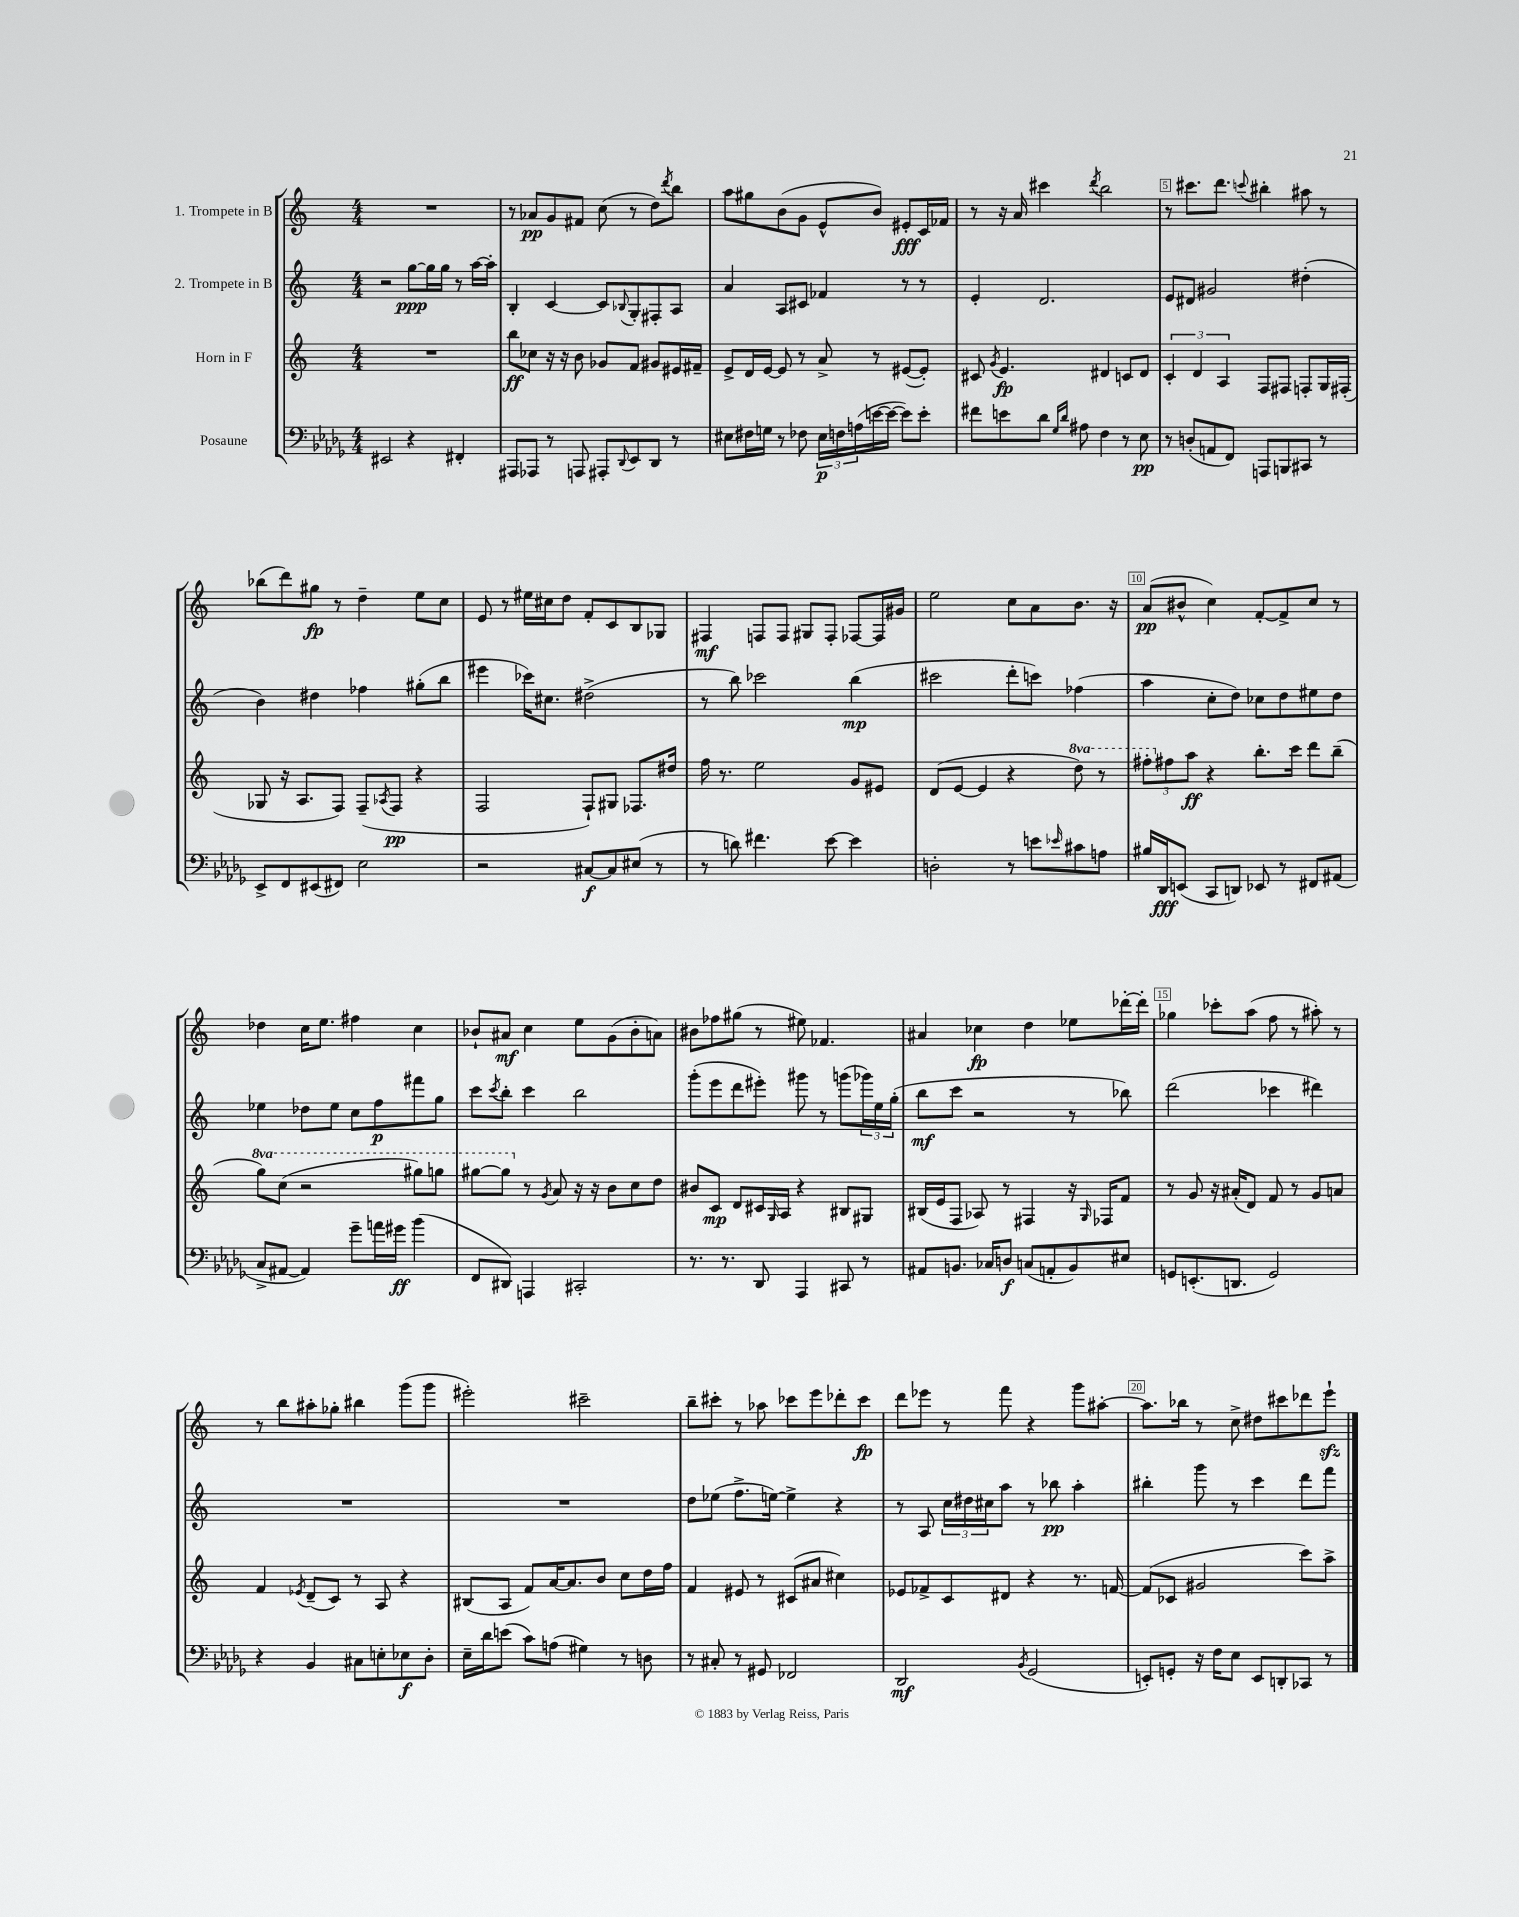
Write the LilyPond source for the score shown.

<<
\new StaffGroup <<
\new Staff = "s0" \with { instrumentName = "1. Trompete in B" } {
    \clef treble \key c \major \numericTimeSignature \time 4/4
    R1 |
    r8 aes'8\pp g'8 fis'8 c''8( r8 d''8) \acciaccatura { d'''8 } b''8 |
    a''8 gis''8 b'8( g'8 e'8-^ b'8) eis'8-.\fff c'16 fes'16 |
    r8 r16 a'16 cis'''4 \acciaccatura { d'''8 } b''2 |
    r8 cis'''8. d'''8. \appoggiatura { c'''8 } bis''4-. ais''8 r8 |
    bes''8( d'''8) gis''8\fp r8 d''4-- e''8 c''8 |
    e'8 r8 eis''16 cis''16 d''8 f'8-. c'8 b8 ges8 |
    fis4\mf f8 f8 gis8 f8-. fes8~ fes16 gis'16 |
    e''2 c''8 a'8 b'8. r16 |
    a'8\pp( bis'8-^ c''4) f'8~-. f'8-> c''8 r8 |
    des''4 c''16 e''8. fis''4 c''4 |
    bes'8-! ais'8\mf c''4 e''8 g'8( bes'8-. a'8) |
    bis'8 fes''8 gis''8( r8 eis''8) fes'4. |
    ais'4 ces''4\fp d''4 ees''8 des'''16~-. des'''16-. |
    ges''4 ces'''8-. a''8( f''8 r8 ais''8-.) r8 |
    r8 b''8 ais''8-. ges''8-. bis''4 g'''8( g'''8 |
    eis'''2-.) cis'''2-- |
    b''8-- cis'''8-. r8 aes''8 ces'''8 e'''8 des'''8-. ces'''8\fp |
    d'''8 ees'''8 r8 f'''8 r4 g'''8 ais''8~-. |
    ais''8. bes''16 r8 c''8-> dis''8 cis'''8 des'''8 e'''8-!\sfz \bar "|." |
}
\new Staff = "s1" \with { instrumentName = "2. Trompete in B" } {
    \clef treble \key c \major \numericTimeSignature \time 4/4
    r2 g''8~\ppp g''16 g''16 r8 a''16~ a''16-. |
    b4-. c'4~ c'8 \appoggiatura { bes8 } g8-. fis8-. a8 |
    a'4 a8 cis'8 fes'4 r8 r8 |
    e'4-. d'2. |
    e'8 dis'8 gis'2 dis''4-.( |
    b'4) dis''4 fes''4 gis''8-.( b''8 |
    eis'''4 ces'''16) cis''8. dis''2->( |
    r8 b''8) ces'''2 b''4\mp( |
    cis'''2 d'''8-. c'''8) fes''4( |
    a''4 c''8-. d''8) ces''8 d''8 eis''8 d''8 |
    ees''4 des''8 ees''8 c''8 f''8\p fis'''8 g''8 |
    c'''8 \acciaccatura { c'''8 } b''8-. c'''4 b''2 |
    g'''8-.( e'''8 d'''8 eis'''8-.) gis'''8 r8 g'''8( \tuplet 3/2 { ges'''16) e''16 g''16-.( } |
    b''8\mf c'''8 r2 r8 bes''8) |
    d'''2( ces'''4 dis'''4) |
    R1 |
    R1 |
    d''8 ees''8( f''8.-> e''16~) e''4-> r4 |
    r8 a8 \tuplet 3/2 { c''16 dis''16 cis''16 } a''8 r8 bes''8\pp a''4-. |
    bis''4-. g'''8 r8 c'''4 d'''8 f'''8 \bar "|." |
}
\new Staff = "s2" \with { instrumentName = "Horn in F" } {
    \clef treble \key c \major \numericTimeSignature \time 4/4 \set Staff.ottavationMarkups = #ottavation-simple-ordinals
    R1 |
    b''8\ff ces''8 r16 r16 b'8 ges'8 f'8 gis'8 eis'16 fis'16-- |
    e'8-> d'16 e'16~ e'8 r8 a'8-> r8 eis'8~( eis'8-.) |
    cis'8 \acciaccatura { g'8 } e'4.\fp dis'4 c'8 dis'8 |
    \tuplet 3/2 { c'4-. d'4 a4 } f8 fis8 f8-. g16 fis16-.( |
    ges8 r16 a8. f8) f8--( \acciaccatura { aes8 } f8\pp r4 |
    f2 f8-!) gis8 fes8. dis''16 |
    f''16 r8. e''2 g'8 eis'8 |
    d'8( e'8~ e'4 r4 \ottava #1 d'''8) r8 |
    \tuplet 3/2 { fis'''8-. \ottava #0 fis''8 a''8\ff } r4 b''8.-. c'''16 d'''8 b''8--( |
    \ottava #1 g'''8) c'''8( r2 gis'''8) g'''8 |
    gis'''8~ gis'''8 \ottava #0 r8 \acciaccatura { g'8 } a'8 r16 r16 b'8 c''8 d''8 |
    bis'8 c'8\mp d'8 cis'16 \grace { g16 } a16 r4 bis8 gis8 |
    bis16( e'16 f8 aes8) r8 fis4 r16 \grace { g16 } fes16 f'8 |
    r8 g'8 r16 ais'16-.( d'8) f'8 r8 g'8 a'8 |
    f'4 \acciaccatura { ees'8 } d'8--( c'8) r8 a8 r4 |
    bis8( a8 f'8) a'16~ a'8. b'8 c''8 d''16 f''16 |
    f'4 eis'8 r8 cis'8( ais'8 cis''4) |
    ees'8 fes'8-> c'8 dis'8 r4 r8. f'16~ |
    f'8( ces'8 gis'2 c'''8) a''8-> \bar "|." |
}
\new Staff = "s3" \with { instrumentName = "Posaune" } {
    \clef bass \key des \major \numericTimeSignature \time 4/4
    eis,2 r4 fis,4-. |
    ais,,8 aes,,8 r8 a,,8 ais,,8-. \appoggiatura { des,8 } ees,8 des,8 r8 |
    eis8 fis16 g16 r8 fes8 \tuplet 3/2 { eis16\p f16 a16( } e'16~ e'16~ e'8) e'8-. |
    fis'8 e'8 des'8 \grace { ges16 des'16 } ais8 f4 r8 ees8\pp |
    r8 d8-.( a,8 f,8) a,,8 b,,8 cis,8 r8 |
    ees,8-> f,8 eis,8( fis,8) ees2 |
    r2 cis8~\f cis8 eis8( r8 |
    r8 d'8) fis'4. ees'8~ ees'4 |
    d2-. r8 e'8 \grace { ees'16 } cis'8 a8 |
    bis16 des,16\fff e,8( c,8 d,8) ees,8 r8 fis,8 ais,8( |
    c8-> ais,8~ ais,4) ges'8-- a'16 gis'16\ff bes'4( |
    f,8 dis,8) a,,4 cis,2-. |
    r8. r8. des,8 aes,,4 cis,8 r8 |
    ais,8 b,8. ces16 d8\f c8( a,8-. b,8) eis8 |
    g,8 e,8.-.( d,8. g,2) |
    r4 bes,4 cis8 e8-. ees8\f des8-. |
    ees16-- des'16 e'8( c'8) a8( gis4) r8 d8 |
    r8 cis8-. r8 gis,8 fes,2 |
    des,2\mf \acciaccatura { bes,8 } ges,2( |
    e,8-.) g,8-. r16 f16 ees8 e,8 d,8-. ces,8 r8 \bar "|." |
}
>>
>>
\layout { \context { \Score \override BarNumber.break-visibility = ##(#f #t #t) barNumberVisibility = #(every-nth-bar-number-visible 5) \override BarNumber.stencil = #(make-stencil-boxer 0.1 0.3 ly:text-interface::print) } }
